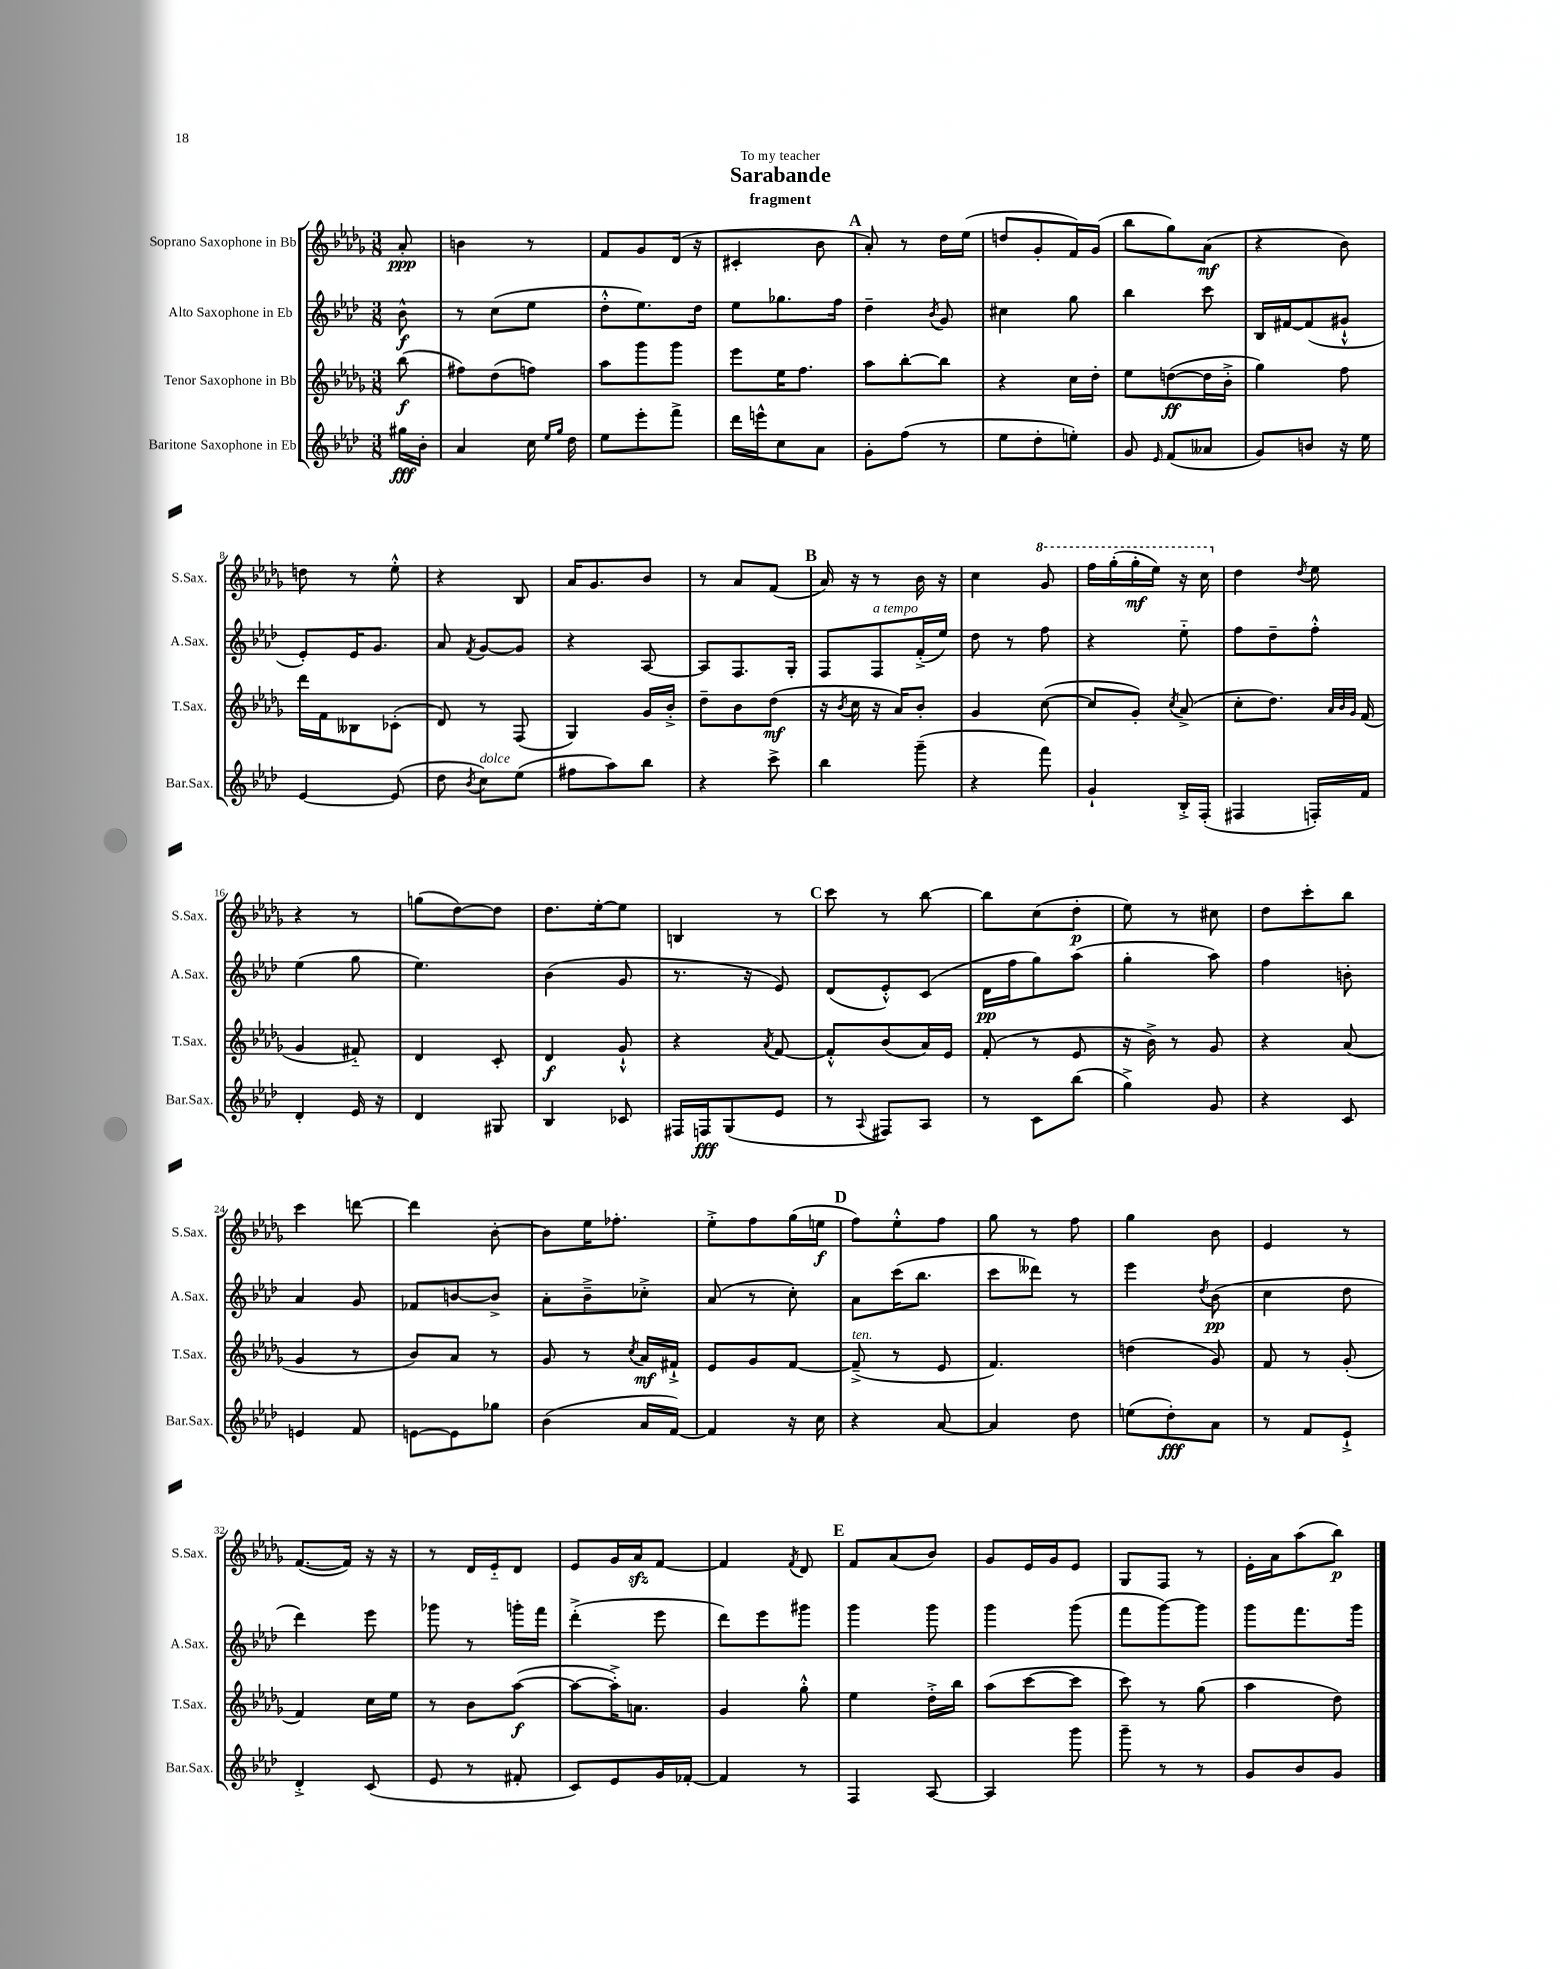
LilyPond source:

\header { title = "Sarabande" subtitle = "fragment" dedication = "To my teacher" }
<<
\new StaffGroup <<
\new Staff = "s0" \with { instrumentName = "Soprano Saxophone in Bb" shortInstrumentName = "S.Sax." } {
    \clef treble \key des \major \numericTimeSignature \time 3/8 \partial 8
    \autoBeamOff aes'8-.\ppp |
    b'4 r8 |
    f'8[ ges'8 des'16]( r16 |
    cis'4-. bes'8 |
    \mark \markup { \bold "A" } aes'8-.) r8 des''16[ ees''16]( |
    d''8[ ges'8-. f'16) ges'16]( |
    bes''8[ ges''8) aes'8]\mf( |
    r4 bes'8) |
    d''8 r8 ees''8-.-^ |
    r4 bes8 |
    aes'16[ ges'8. bes'8] |
    r8 aes'8[ f'8]( |
    \mark \markup { \bold "B" } aes'16) r16 r8 bes'16 r16 |
    c''4 \ottava #1 ges''8 |
    f'''16[ ges'''16-.( ges'''16-.\mf ees'''16]) r16 c'''16 \ottava #0 |
    des''4 \acciaccatura { des''8 } ees''8 |
    r4 r8 |
    g''8[( des''8~) des''8] |
    des''8.[ ees''16~-. ees''8] |
    b4 r8 |
    \mark \markup { \bold "C" } c'''8 r8 bes''8~ |
    bes''8[ c''8( des''8]-.\p |
    ees''8) r8 cis''8 |
    des''8[ c'''8-. bes''8] |
    c'''4 d'''8~ |
    d'''4 bes'8~-. |
    bes'8[ ees''16 fes''8.]-. |
    ees''8[-.-> f''8 ges''16( e''16]\f |
    \mark \markup { \bold "D" } f''8[) ees''8-.-^ f''8] |
    ges''8 r8 f''8 |
    ges''4 bes'8 |
    ees'4 r8 |
    f'8.[~( f'16]) r16 r16 |
    r8 des'16[ ees'16-_ des'8] |
    ees'8[ ges'16 aes'16\sfz f'8]~ |
    f'4 \acciaccatura { f'8 } des'8 |
    \mark \markup { \bold "E" } f'8[ aes'8( bes'8]) |
    ges'8[ ees'16 ges'16 ees'8] |
    ges8[ f8] r8 |
    ees'16[-. aes'16 aes''8( bes''8]\p) \bar "|." |
}
\new Staff = "s1" \with { instrumentName = "Alto Saxophone in Eb" shortInstrumentName = "A.Sax." } {
    \clef treble \key aes \major \numericTimeSignature \time 3/8 \partial 8
    \autoBeamOff bes'8-^\f |
    r8 c''8[( ees''8] |
    des''8[-.-^ ees''8.) des''16] |
    ees''8[ ges''8. f''16] |
    \mark \markup { \bold "A" } des''4-- \acciaccatura { bes'8 } g'8 |
    cis''4 g''8 |
    bes''4 c'''8 |
    bes16[ fis'16~ fis'8( gis'8]-!-^ |
    ees'8[-.) ees'16 g'8.] |
    aes'8 \acciaccatura { f'8 } g'8[~ g'8] |
    r4 aes8~ |
    aes8[ f8. g16]-. |
    \mark \markup { \bold "B" } f8[ f8^\markup { \italic "a tempo" } f'16-.->( ees''16]) |
    des''8 r8 f''8 |
    r4 ees''8-_ |
    f''8[ des''8-- f''8]-.-^ |
    ees''4( g''8 |
    ees''4.) |
    bes'4( g'8 |
    r8. r16 ees'8) |
    \mark \markup { \bold "C" } des'8[( ees'8-.-^) c'8]( |
    des'16[\pp f''16 g''8) aes''8]( |
    g''4-. aes''8) |
    f''4 b'8-. |
    aes'4 g'8 |
    fes'8[ b'8~ b'8]-> |
    aes'8[-. bes'8---> ces''8]-.-> |
    aes'8( r8 c''8-.) |
    \mark \markup { \bold "D" } aes'8[ c'''16( bes''8.] |
    c'''8[ deses'''8]) r8 |
    ees'''4 \acciaccatura { des''8 } bes'8\pp( |
    c''4 des''8 |
    des'''4) ees'''8 |
    ges'''8 r8 g'''16[-. f'''16] |
    des'''4-.->( ees'''8 |
    des'''8[) ees'''8 gis'''8] |
    \mark \markup { \bold "E" } g'''4 g'''8 |
    g'''4 g'''8( |
    f'''8[ g'''8~) g'''8] |
    g'''8[ f'''8. g'''16] \bar "|." |
}
\new Staff = "s2" \with { instrumentName = "Tenor Saxophone in Bb" shortInstrumentName = "T.Sax." } {
    \clef treble \key des \major \numericTimeSignature \time 3/8 \partial 8
    \autoBeamOff bes''8\f( |
    fis''8[) des''8( f''8]) |
    aes''8[ ges'''8 ges'''8] |
    ees'''8[ ees''16 f''8.] |
    \mark \markup { \bold "A" } aes''8[ bes''8~-. bes''8] |
    r4 c''16[ des''16]-. |
    ees''8[ d''8~\ff( d''16 bes'16]-.-> |
    ges''4) f''8 |
    des'''16[ f'16 beses8 ces'8]-.( |
    des'8) r8 f8( |
    ges4) ges'16[ bes'16]-.-> |
    des''8[-- bes'8 des''8]\mf( |
    \mark \markup { \bold "B" } r16 \acciaccatura { bes'8 } c''16 r16 aes'16[) bes'8]-. |
    ges'4 c''8~( |
    c''8[ ges'8]-.) \acciaccatura { c''8 } aes'8->( |
    c''8[-. des''8.]) \grace { aes'32[ bes'32 ges'32] } f'16( |
    ges'4 fis'8-_) |
    des'4 c'8-. |
    des'4\f ges'8-!-^ |
    r4 \acciaccatura { aes'8 } f'8~ |
    \mark \markup { \bold "C" } f'8[-.-^ bes'8( aes'16) ees'16] |
    f'8-.( r8 ees'8 |
    r16 bes'16->) r8 ges'8 |
    r4 aes'8( |
    ges'4 r8 |
    bes'8[) aes'8] r8 |
    ges'8 r8 \acciaccatura { c''8 } aes'16[\mf fis'16]-!-> |
    ees'8[ ges'8 f'8]~ |
    \mark \markup { \bold "D" } f'8--->^\markup { \italic "ten." }( r8 ees'8 |
    f'4.) |
    d''4( ges'8) |
    f'8 r8 ges'8-.( |
    f'4) c''16[ ees''16] |
    r8 bes'8[ aes''8]~\f( |
    aes''8[~ aes''16-.->) a'8.] |
    ges'4 ges''8-.-^ |
    \mark \markup { \bold "E" } ees''4 des''16[-.-> bes''16] |
    aes''8[( c'''8~ c'''8] |
    c'''8) r8 ges''8( |
    aes''4 des''8) \bar "|." |
}
\new Staff = "s3" \with { instrumentName = "Baritone Saxophone in Eb" shortInstrumentName = "Bar.Sax." } {
    \clef treble \key aes \major \numericTimeSignature \time 3/8 \partial 8
    \autoBeamOff gis''16[\fff bes'16]-. |
    aes'4 c''16 \grace { ees''16[ g''16] } des''16 |
    ees''8[ ees'''8-. f'''8]-> |
    des'''16[ e'''16-^ c''8 aes'8] |
    \mark \markup { \bold "A" } g'8[-. f''8]( r8 |
    ees''8[ des''8-. e''8]-.) |
    g'8 \grace { ees'16 } f'8[( aeses'8] |
    g'8[) b'8] r16 ees''16 |
    ees'4~ ees'8( |
    des''8 \acciaccatura { bes'8 } c''8[^\markup { \italic "dolce" }) ees''8]( |
    fis''8[ aes''8) bes''8] |
    r4 c'''8-> |
    \mark \markup { \bold "B" } bes''4 g'''8--( |
    r4 f'''8) |
    g'4-! bes16[-.-> f16]-.( |
    fis4 f16[-.) f'16] |
    des'4-. ees'16 r16 |
    des'4 gis8 |
    bes4 ces'8 |
    fis16[ f16\fff g8( ees'8] |
    \mark \markup { \bold "C" } r8 \appoggiatura { aes8 } fis8[) aes8] |
    r8 c'8[ bes''8]( |
    g''4->) g'8 |
    r4 c'8 |
    e'4 f'8 |
    e'8[~ e'8 ges''8] |
    bes'4( aes'16[ f'16]~) |
    f'4 r16 c''16 |
    \mark \markup { \bold "D" } r4 aes'8~ |
    aes'4 des''8 |
    e''8[( des''8-.\fff) aes'8] |
    r8 f'8[ ees'8]-!-> |
    des'4-.-> c'8( |
    ees'8 r8 fis'8-. |
    c'8[) ees'8 g'16 fes'16]~-. |
    fes'4 r8 |
    \mark \markup { \bold "E" } f4 aes8~ |
    aes4 g'''8 |
    g'''8-- r8 r8 |
    g'8[ bes'8 g'8] \bar "|." |
}
>>
>>
